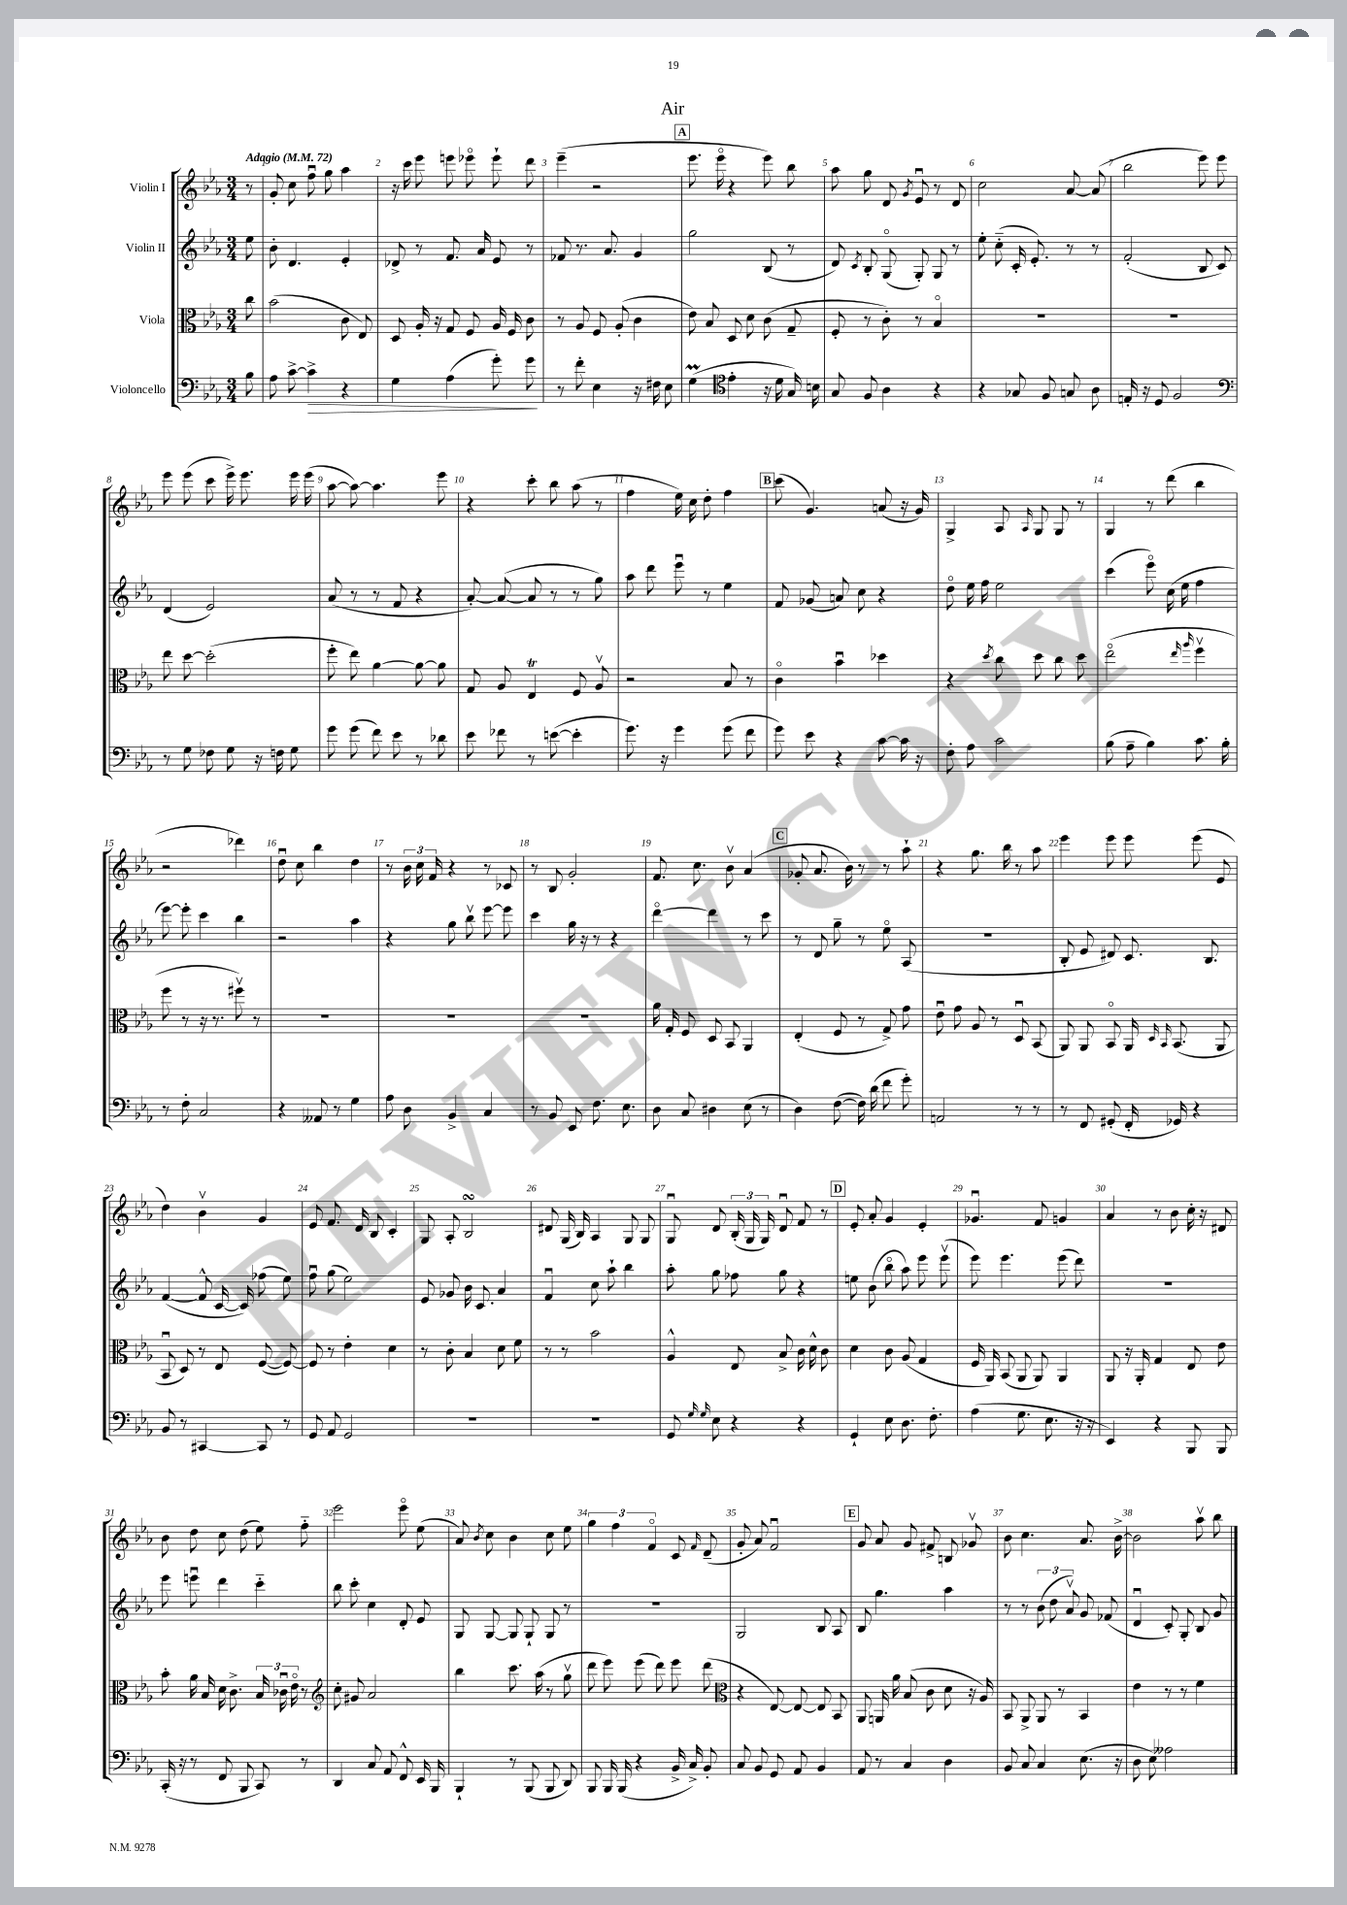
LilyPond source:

\header { title = "Air" }
<<
\new StaffGroup <<
\new Staff = "s0" \with { instrumentName = "Violin I" } {
    \clef treble \key ees \major \numericTimeSignature \time 3/4 \partial 8 \tempo "Adagio" 4 = 72
    \autoBeamOff r8 |
    g'8-. c''8 f''8\downbow g''8 aes''4 |
    r16 c'''16 ees'''8 e'''8 ees'''8\flageolet ees'''8-! d'''8 |
    ees'''4--( r2 |
    \mark \markup { \box "A" } ees'''8. ees'''16\flageolet r4 ees'''8) bes''8 |
    aes''8 g''8 d'8 \acciaccatura { g'8 } ees'8\downbow r8 d'8 |
    c''2 aes'8~ aes'8( |
    bes''2 ees'''8) ees'''8 |
    ees'''8 ees'''8( c'''8 ees'''16->) ees'''8. ees'''16 ees'''16( |
    aes''8~ aes''8~) aes''4. ees'''8 |
    r4 c'''8-. bes''8 aes''8( r8 |
    f''4 ees''16) c''16 d''8-. f''4 |
    \mark \markup { \box "B" } c'''8( g'4.) a'8( r16 g'16) |
    g4-> aes8 \grace { aes16 } g8 g8 r8 |
    g4 r8 d'''8( bes''4 |
    r2 des'''4) |
    d''8\downbow c''8 bes''4 d''4 |
    r8 \tuplet 3/2 { bes'16 c''16 f'16 } r4 r8 ces'8 |
    r8 bes8 g'2-. |
    f'8. c''8. bes'8\upbow aes'4( |
    \mark \markup { \box "C" } ges'8-. aes'8. bes'16) r8 r8 aes''8-! |
    r4 g''8. bes''16 r8 aes''8 |
    ees'''4 ees'''8 ees'''8 ees'''8( ees'8 |
    d''4) bes'4\upbow g'4 |
    ees'8 f'8. d'16 bes8 c'4-. |
    g8 aes8-. bes2\turn |
    dis'8 g16( bes16) aes4 g8 g8 |
    g8\downbow d'8 \tuplet 3/2 { bes16-.( g16 g16) } d'8\downbow f'8 r8 |
    \mark \markup { \box "D" } ees'8-. aes'8-. g'4 ees'4-. |
    ges'4.\downbow f'8 g'4 |
    aes'4 r8 bes'8 c''16-. r16 dis'8 |
    bes'8 d''8 c''8 d''8( ees''8) f''8-_ |
    ees'''2 ees'''8\flageolet ees''8( |
    aes'8) \acciaccatura { bes'8 } c''8 bes'4 c''8 ees''8 |
    \tuplet 3/2 { g''4 f''4 f'4\flageolet } c'8 \grace { f'16 } d'8--( |
    g'8-. aes'8) f'2\downbow |
    \mark \markup { \box "E" } g'8 aes'8 g'8 fis'8-> b8 ges'8\upbow |
    bes'8 c''4. aes'8. bes'16~-> |
    bes'2 aes''8\upbow bes''8 \bar "|." |
}
\new Staff = "s1" \with { instrumentName = "Violin II" } {
    \clef treble \key ees \major \numericTimeSignature \time 3/4 \partial 8
    \autoBeamOff ees''8 |
    bes'8-. d'4. ees'4-. |
    des'8-> r8 f'8. aes'16 ees'8 r8 |
    fes'8 r8. aes'8. g'4 |
    \mark \markup { \box "A" } g''2 bes8( r8 |
    d'8) \acciaccatura { c'8 } bes8-. g8\flageolet( g8-.) g8 r8 |
    ees''8-. c''8-_( c'16-. ees'8.-.) r8 r8 |
    f'2-.( bes8 c'8) |
    d'4( ees'2) |
    aes'8( r8 r8 f'8 r4 |
    aes'8~-.) aes'8~( aes'8 r8 r8 g''8) |
    aes''8 d'''8 ees'''8\downbow r8 ees''4 |
    \mark \markup { \box "B" } f'8 ges'8( a'8) c''8 r4 |
    d''8\flageolet ees''16 f''16 ees''2 |
    c'''4( ees'''8\flageolet) c''16( ees''16 f''4 |
    ees'''8~) ees'''8-. c'''4 bes''4 |
    r2 aes''4 |
    r4 g''8 bes''8\upbow ees'''8~ ees'''8 |
    c'''4 g''16 r16 r8 r4 |
    d'''4~\flageolet d'''4 r8 c'''8 |
    \mark \markup { \box "C" } r8 d'8 g''8-- r8 ees''8\flageolet aes8( |
    R2. |
    bes8-. ees'8 dis'8) c'8. bes8. |
    f'4~( f'8-^ c'16~ c'16) fes''8( ees''8) |
    f''8\downbow g''8( ees''2) |
    ees'8 ges'8 bes'16 c'8. aes'4 |
    f'4\downbow c''8 aes''8-! bes''4 |
    aes''8-. g''8 fes''8 g''8 r4 |
    \mark \markup { \box "D" } e''8 bes'8( bes''8\flageolet aes''8) ees'''8 ees'''8\upbow( |
    ees'''8) ees'''4. ees'''8( d'''8) |
    R2. |
    ees'''8 e'''8\downbow d'''4 c'''4-_ |
    bes''8 c'''8-. c''4 d'8-. ees'8 |
    g8 g8~ g8 g8-! g8 r8 |
    R2. |
    g2 bes8 aes8 |
    \mark \markup { \box "E" } bes8 g''4. aes''4 |
    r8 r8 \tuplet 3/2 { bes'8( d''8 aes'8\upbow) } g'8 fes'8( |
    d'4\downbow c'8-.) g8-. bes8 g'8 \bar "|." |
}
\new Staff = "s2" \with { instrumentName = "Viola" } {
    \clef alto \key ees \major \numericTimeSignature \time 3/4 \partial 8
    \autoBeamOff c''8 |
    bes'2( c'8 ees8) |
    d8 aes16-. r16 g8 f8 aes16 f16 c'8 |
    r8 aes8 f8 aes8-.( c'4 |
    \mark \markup { \box "A" } ees'8) bes8 d8 d'8 c'8( g8-- |
    f8-. r8 c'8-.) r8 bes4\flageolet |
    R2. |
    R2. |
    ees''8 d''8~ d''2-.( |
    f''8-. ees''8) aes'4~ aes'8~ aes'8 |
    g8 aes8 ees4\trill f8 aes8\upbow |
    r2 bes8 r8 |
    \mark \markup { \box "B" } c'4\flageolet bes'4\downbow des''4 |
    r4 \acciaccatura { d''8 } c''8 d''8 c''8 d''8 |
    ees''2\flageolet( \grace { ees''16 aes''16 } f''4\upbow |
    f''8 r8 r16 r8. fis''8\upbow) r8 |
    R2. |
    R2. |
    R2. |
    aes'16 g16-. f8 d8 bes,8 aes,4 |
    \mark \markup { \box "C" } ees4-.( f8 r8 g8->) g'8 |
    ees'8\downbow g'8 aes8 r8 d8\downbow bes,8( |
    aes,8) aes,8 bes,8\flageolet aes,16 \grace { d16 bes,16 } bes,8.( aes,8 |
    bes,8\downbow d8) r8 ees8 f8~( f8~) |
    f8 r8 ees'4-. d'4 |
    r8 c'8-. bes4 d'8 f'8 |
    r8 r8 bes'2 |
    aes4-^ ees8 bes8-> c'16 d'16-^ c'8 |
    \mark \markup { \box "D" } d'4 c'8 aes8( g4 |
    f16 aes,16) bes,8( aes,8 aes,8) aes,4 |
    aes,8 r16 aes,16-. g4 ees8 ees'8 |
    bes'8-. aes'16 bes16 d'16 c'8.-> \tuplet 3/2 { bes16 ces'16\downbow ees'16\flageolet } r8 |
    \clef treble c''8-. gis'8 aes'2 |
    bes''4 c'''8. aes''16( r8 g''8\upbow |
    d'''8 ees'''8) ees'''8( d'''8) ees'''8 d'''8( |
    \clef alto r4 ees8~) ees8~ ees8 bes,8 |
    \mark \markup { \box "E" } aes,8 a,16 aes'16 bes8( c'8 d'8 r16 aes16) |
    bes,8 aes,8-> aes,8 r8 bes,4 |
    ees'4 r8 r8 f'4 \bar "|." |
}
\new Staff = "s3" \with { instrumentName = "Violoncello" } {
    \clef bass \key ees \major \numericTimeSignature \time 3/4 \partial 8
    \autoBeamOff bes8 |
    aes8 c'8~-> c'4->\> r4 |
    g4 aes4( g'8-.) g'8\! |
    r8 f'8-. ees4 r16 fis16 ees8 |
    \mark \markup { \box "A" } g4\prall( \clef tenor ees'4-. r16 d'16 g16) b16 |
    g8 f8 aes4 r4 |
    r4 ges8 f8 g8 aes8 |
    e16-. r16 d8 f2 |
    \clef bass r8 g8 fes8 g8 r16 f16 g8 |
    g'8 g'8( f'8) ees'8 r8 des'8 |
    ees'8 fes'8 r8 e'8~( e'4-. |
    g'8.) r16 g'4 g'8( f'8 |
    \mark \markup { \box "B" } g'8) ees'8 r4 c'8~ c'16 r16 |
    f8-. aes8 c'2 |
    bes8( aes8-- bes4) c'8. bes16-. |
    r8 f8-. c2 |
    r4 aeses,8 r8 g4 |
    aes8 d8 bes,4-> c4 |
    r8 bes,8 ees,8 f8. ees8. |
    d8 c8 dis4 ees8( r8 |
    \mark \markup { \box "C" } d4) f8~( f16) d'16( f'8 g'8-.) |
    a,2 r8 r8 |
    r8 f,8 gis,8-.( f,16-. ges,16) r4 |
    bes,8 r8 cis,4~ cis,8 r8 |
    g,8 aes,8 g,2 |
    R2. |
    R2. |
    g,8 \grace { g16 g16 } ees8 r4 r4 |
    \mark \markup { \box "D" } g,4-! ees8 d8. f8.-. |
    aes4( g8. ees8. r16 r16 |
    ees,4) r4 bes,,8 bes,,8 |
    c,16-.( r16 r8 f,8 bes,,8 c,8) r8 |
    d,4 c8 aes,8 f,8-^ ees,16 bes,,16 |
    bes,,4-! r8 bes,,8( bes,,8 d,8) |
    bes,,8 bes,,16 bes,,16( r4 bes,16-> c16->) bes,8-. |
    c8 bes,8 g,8 aes,8 bes,4 |
    \mark \markup { \box "E" } aes,8 r8 c4 d4 |
    bes,8 c8 c4 ees8.( r16 |
    d8 ees8) aeses2 \bar "|." |
}
>>
>>
\layout { \context { \Score \override BarNumber.break-visibility = ##(#f #t #t) barNumberVisibility = #all-bar-numbers-visible } }
